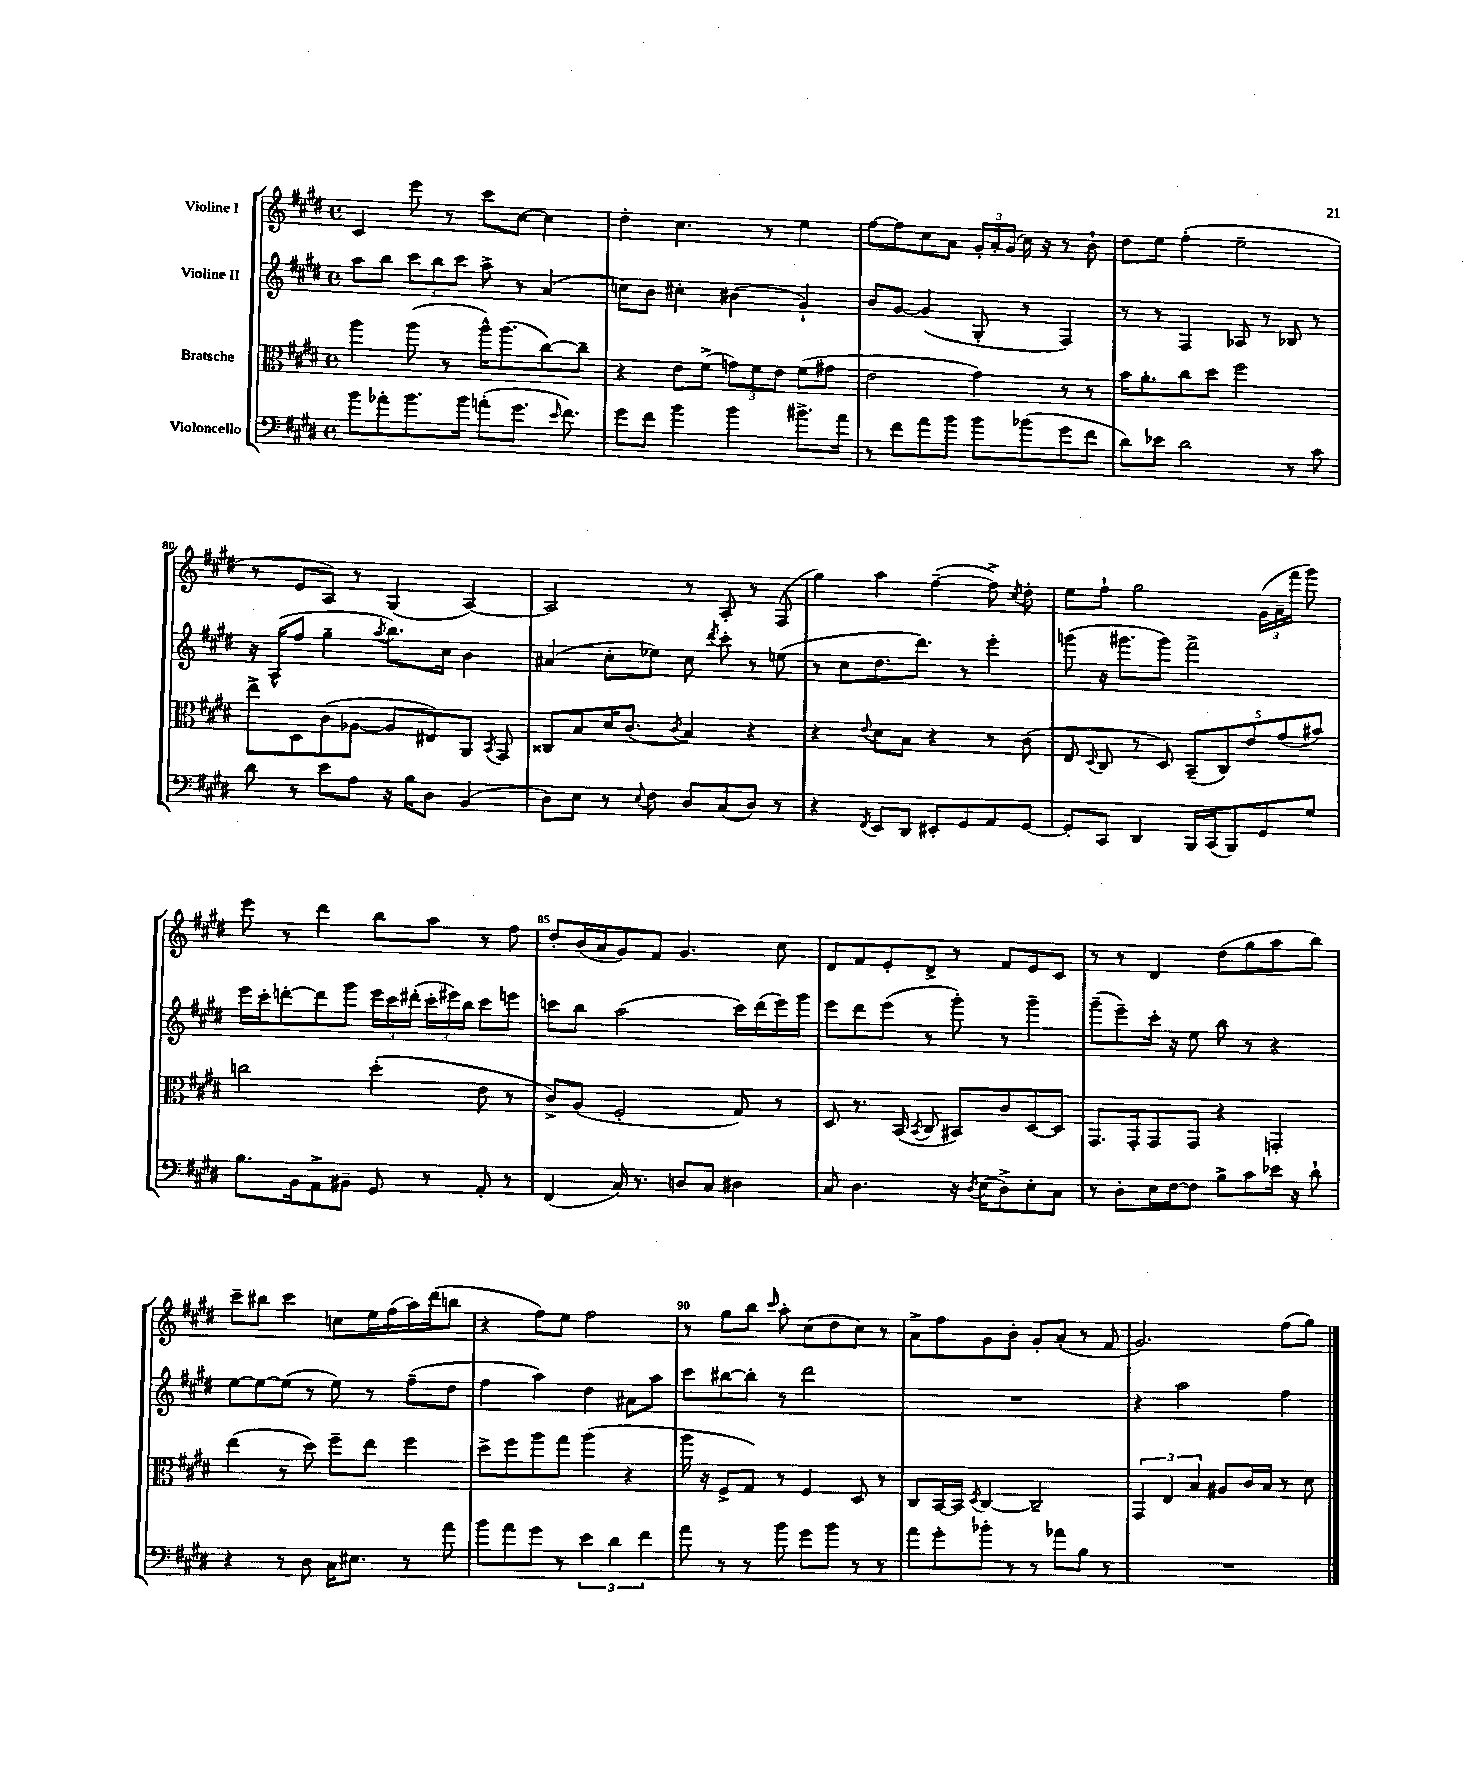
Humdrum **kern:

**kern	**kern	**kern	**kern
*part4	*part3	*part2	*part1
*staff4	*staff3	*staff2	*staff1
*I"Violoncello	*I"Bratsche	*I"Violine II	*I"Violine I
*clefF4	*clefC3	*clefG2	*clefG2
*k[f#c#g#d#]	*k[f#c#g#d#]	*k[f#c#g#d#]	*k[f#c#g#d#]
*M4/4	*M4/4	*M4/4	*M4/4
*met(c)	*met(c)	*met(c)	*met(c)
=76	=76	=76	=76
8b\L	4aa\	8aa\L	4c#/
8a-X'\	.	8bb\J	.
8.b\	(8aa\	12ccc#\L	8eee\
.	.	12bb\	.
.	8r	.	8r
.	.	12ccc#\J	.
16b\Jk	.	.	.
(8an'\L	16aa^^\KL)	8aa^\	8ccc#\L
.	(8.aa\	.	.
8.g#\J	.	8r	[8cc#\J
.	[8cc#\)	(4a/	4cc#\]
16qqe/	.	.	.
8.f#\)	.	.	.
.	8cc#~\J]	.	.
=77	=77	=77	=77
8g#\L	4r	8ccn\L)	4dd#'\
8f#\J	.	8b\J	.
4b\	8e\L	4cc#X'\	4.cc#\
.	(8f#^\J	.	.
4b\	12gn\L)	(4b#X\	.
.	12f#\	.	.
.	.	.	8r
.	12e\J	.	.
8.b#X^\L	(8f#\L	4g#`/)	4ee\
.	8g#X\J	.	.
16a\Jk	.	.	.
=78	=78	=78	=78
8r	2e\	8b/L	[8ff#\L
8f#\L	.	[8g#/J	8ff#\]
8a\	.	(4g#/]	8cc#\
8b\J	.	.	8a\J
8b\L	4g#\)	8G#'/	24g#'/LL
.	.	.	24a'/
.	.	.	(24g#/JJ
(8b-X\	.	8r	16cc#\)
.	.	.	16r
8g#\	8r	4F#/)	8r
8f#\J	8r	.	8b`\
=79	=79	=79	=79
8d#\L)	16b\KL	8r	8dd#\L
.	8.a'\	.	.
8e-X\J	.	8r	8ee\J
2d#\	8cc#\	4F#/	(4ff#'\
.	8dd#\J	.	.
.	2ff#\	8A-X/	2ee~\
.	.	8r	.
8r	.	8B-X/	.
8c#\	.	8r	.
!!LO:LB:g=z
=80	=80	=80	=80
8d#\	8ee^\L	16r	8r
.	.	(16A^^/KL	.
8r	8D#\	8ff#/J	8e/L
8e\L	(8c#\	4gg#~\	8A/J)
8A\J	[8A-X\J	.	8r
.	.	8qaa/	.
16r	8A-/L]	8.bb\L)	(4G#/
16B\KL	.	.	.
8D#\J	8E#X/)	.	.
.	.	16cc#\Jk	.
(4BB/	8AA/J	4b\	[4A/)
.	8qBB/	.	.
.	8GG#/	.	.
=81	=81	=81	=81
8D#\L)	8C##X/L	(4a#X/	2A/]
8E\J	8B/	.	.
8r	16d#/K	8cc#'\L	.
.	(8.c#/J	.	.
8qqE/	.	.	.
8F#\	.	8ee-X\J)	.
.	8qc#/	.	.
8D#/L	4B/)	8cc#\	8r
.	.	8qddd#/	.
(8C#/	.	8ccc#'\	8A'/
8D#/J)	4r	8r	8r
8r	.	(8een\	(8F#/
=82	=82	=82	=82
4r	4r	8r	4gg#\)
.	.	8cc#\L	.
8qFF#/	8qqe/	.	.
8EE/L	8d#\L	8.dd#\	4aa\
8DD#/J	8B\J	.	.
.	.	8.ddd#\J)	.
8EE#X'/L	4r	.	([4ff#~\
8GG#/	.	8r	.
8AA/	8r	4eee'\	8ff#^\])
.	.	.	8qcc#/
[8GG#/J	(8c#\	.	8dd#'\
=83	=83	=83	=83
8GG#'/L]	8E/	(8gggn\	8ee\L
.	8qqD#/	.	.
8CC#/J	8C#/	16r	8ff#`\J
.	.	8.ggg#X\L	.
4DD#/	8r	.	2gg#\
.	8D#/)	8ggg#\J)	.
16BBB/LL	(10BB~/L	2fff#^\	.
(16CC#/J	.	.	.
.	10C#/)	.	.
8BBB/)	.	.	.
.	10e/	.	.
8GG#/	.	.	(24g#\LL
.	.	.	24a~\
.	(10g#/	.	.
.	.	.	24fff#\JJ
8G#/J	.	.	8ggg#\)
.	10b#X/J)	.	.
!!LO:LB:g=z
=84	=84	=84	=84
8.B\L	2ccn\	16eee\LL	8eee\
.	.	16ccc#'\J	.
.	.	[8dddn'\	8r
16BB\k	.	.	.
8AA^\	.	8ddd\]	4ddd#\
8BB#X~\J	.	8ggg#\J	.
8GG#/	(4dd#'\	24eee\LL	8bb\L
.	.	24ccc#\	.
.	.	(24ddd#X'\JJ	.
8r	.	24ccc#'\LL	8aa\J
.	.	24eee#X\)	.
.	.	24bb\JJ	.
8AA'/	8e\	8ccc#\L	8r
8r	8r	8eeen\J	8ff#\
=85	=85	=85	=85
(4FF#/	8c#^/L)	8cccn\L	8dd#'/L
.	(8A/J	8bb\J	(16b/L
.	.	.	16a/J
16C#/)	2F#'/	(2aa\	8g#/)
8.r	.	.	.
.	.	.	8f#/J
8Dn/L	.	.	4.g#/
8C#/J	.	.	.
4D#X\	8G#/)	16ccc\LL)	.
.	.	(16ddd#\	.
.	8r	16eee\)	8cc#\
.	.	16ggg#\JJ	.
=86	=86	=86	=86
8C#/	8D#/	8eee\L	8d#/L
4.D#\	8.r	8ddd#\	8f#/
.	.	(8eee\J	8e'/
.	(16BB/	.	.
.	8qBB/	.	.
.	8C#/	8r	8d#^/J
16r	8BB#X/L)	8ggg#'\)	8r
8qD#/	.	.	.
(16E\KL	.	.	.
8D#^\)	8c#/	8r	8f#/L
8E'\	[8D#/	4ggg#~\	8e/
8C#\J	8D#/J]	.	8c#/J
=87	=87	=87	=87
8r	8.GG#/L	(8ggg#~\L	8r
8D#'\L	.	8eee~\)	8r
.	16GG#'/k	.	.
16E\L	8GG#/	16ccc#'\Jk	4d#/
[16F#\J	.	16r	.
8F#\J]	8GG#/J	8ee\	.
8B^\L	4r	8bb\	(8dd#\L
8c#\	.	8r	8gg#\
16e-X\Jk	4GGn'/	4r	8aa\
16r	.	.	.
8d#`\	.	.	8bb\J)
!!LO:LB:g=z
=88	=88	=88	=88
4r	(4ee\	[8ee\L	8ccc#~\L
.	.	8ee\_	8bb#X\J
8r	8r	(8ee\J]	4ccc#\
8D#\	8dd#\)	8r	.
16C#\KL	8ff#~\L	8ee\)	8ccn\L
8.E#X\J	.	.	.
.	8ee\J	8r	16ee\L
.	.	.	(16ff#\
8r	4ff#\	(8ff#~\L	16aa\)
.	.	.	(16ddd#\J
8a\	.	8dd#\J	8bbn\J
=89	=89	=89	=89
8b\L	8dd#^\L	4ff#\	4r
8a\	8ff#\	.	.
8g#\J	8aa\	4aa\)	8ff#\L)
8r	8gg#\J	.	8ee\J
6e\	(4aa\	4dd#\	2ff#\
6d#\	.	.	.
.	4r	8a#X\L	.
6f#\	.	.	.
.	.	8aa\J	.
=90	=90	=90	=90
8a\	16aa\	8ccc#\L	8r
.	16r	.	.
8r	8F#^/L	[8bb#X\	8gg#\L
8r	8G#/J)	8bb#'\J]	8bb\J
.	.	.	16qqccc#/
8b\	8r	8r	8aa'\
8g#\L	4F#/	2ddd#\	(8cc#\L
8b\J	.	.	8dd#\
8r	8D#/	.	8cc#\J)
8r	8r	.	8r
=91	=91	=91	=91
8a\L	8C#/L	1r	8a^\L
8g#'\	[16BB/L	.	8ff#\
.	16BB/JJ]	.	.
.	8qD#/	.	.
8b-X'\J	[4C#/	.	8g#\
8r	.	.	8b'\J
8r	2C#~/]	.	8g#'/L
8a-X\L	.	.	(8a'/J
8B\J	.	.	8r
8r	.	.	8f#/
=92	=92	=92	=92
1r	6GG#/	4r	2.g#/)
.	6E/	.	.
.	.	2aa\	.
.	6B/	.	.
.	8A#X/L	.	.
.	16c#/L	.	.
.	16B/JJ	.	.
.	8r	4ff#\	(8ff#\L
.	8d#\	.	8gg#\J)
==	==	==	==
*-	*-	*-	*-
